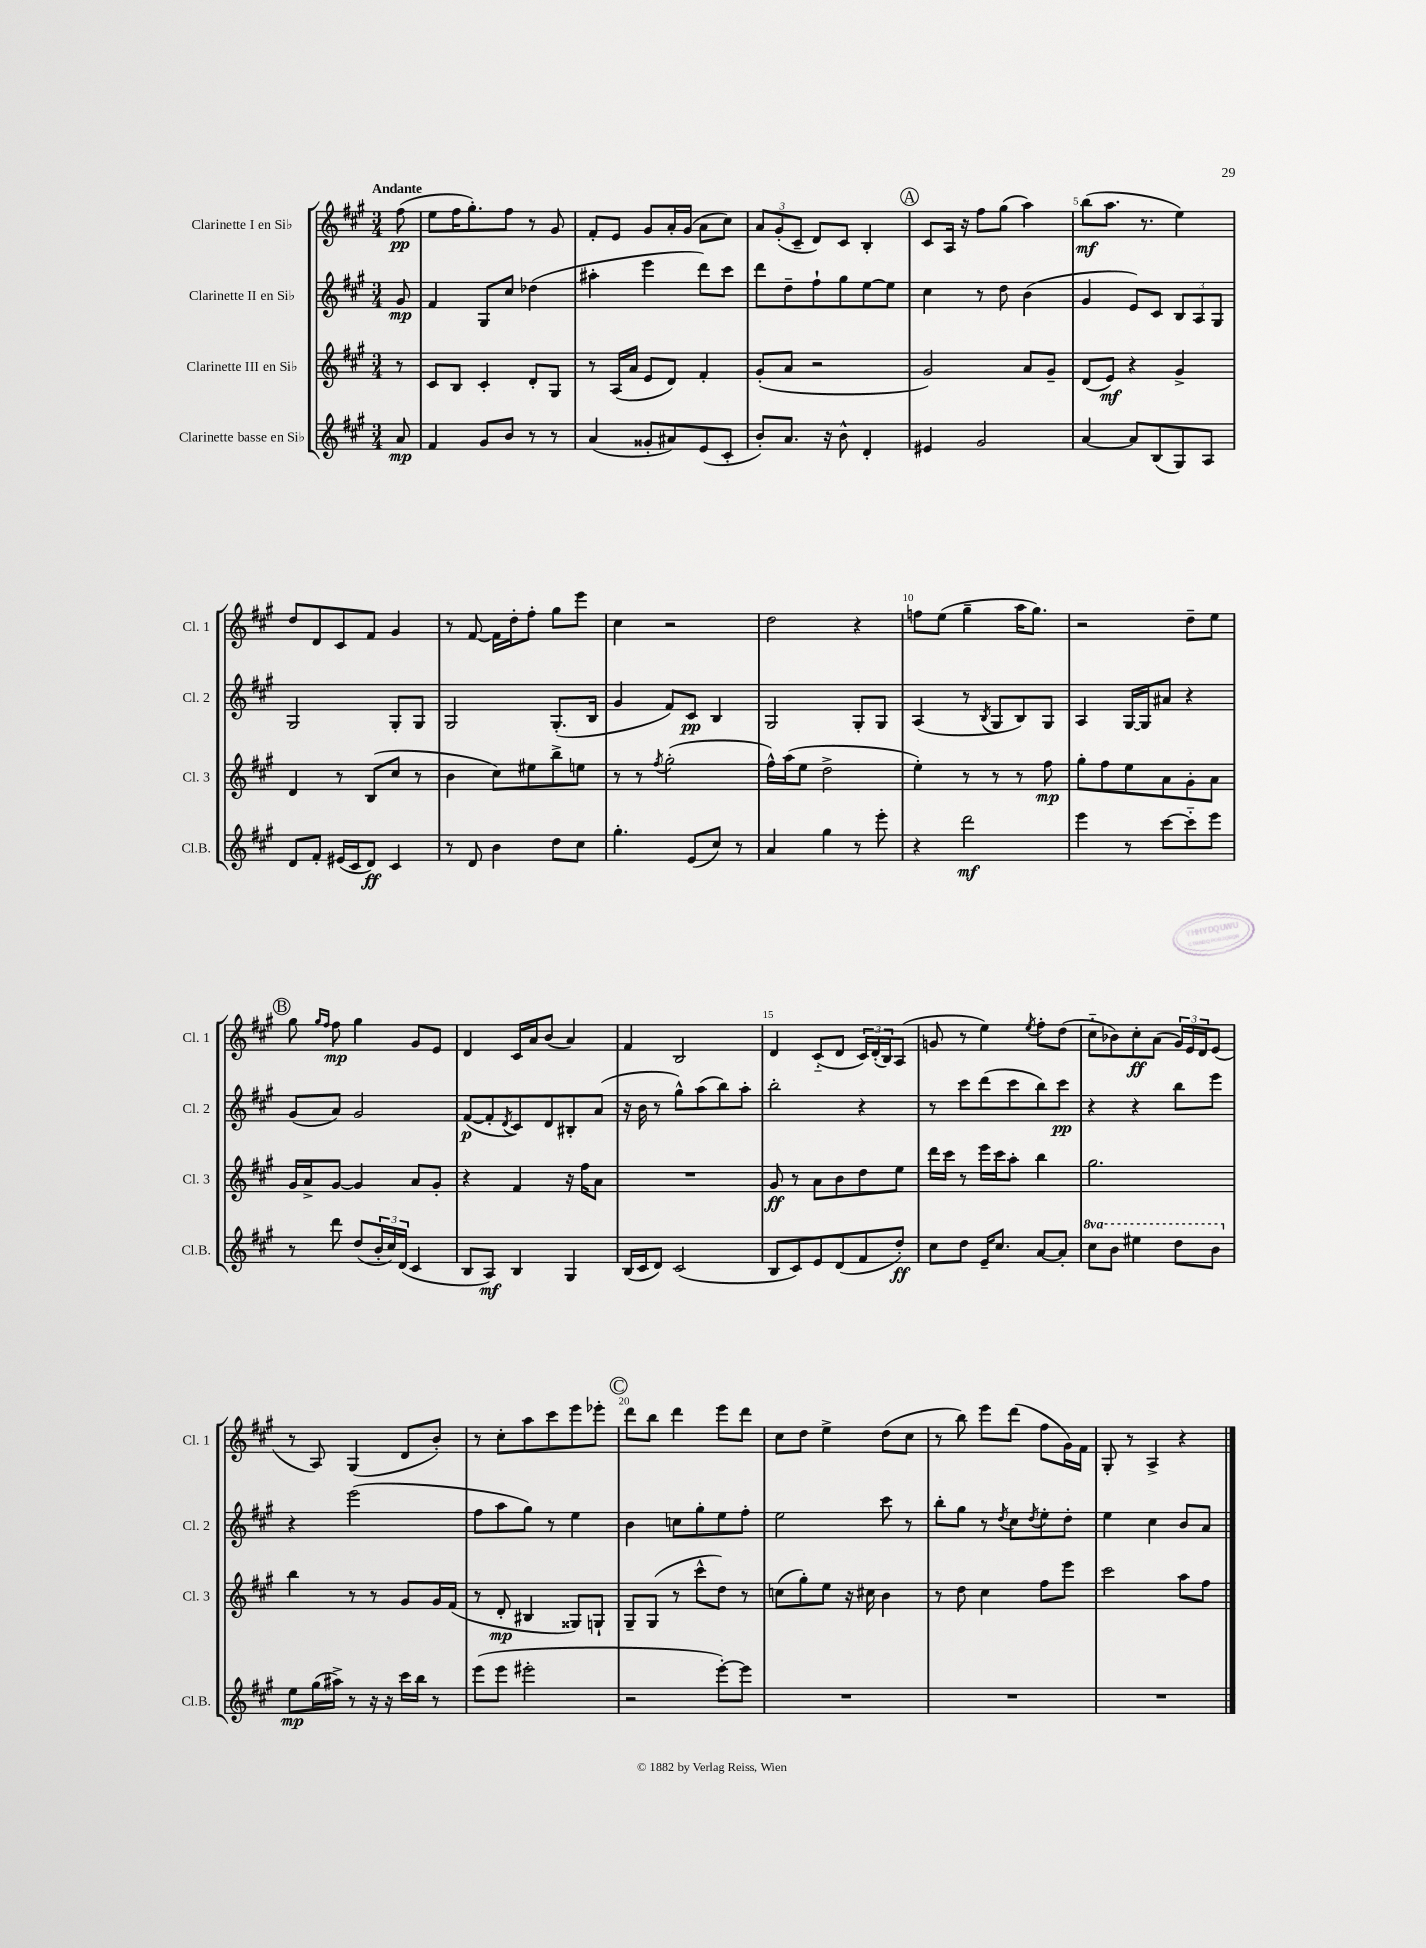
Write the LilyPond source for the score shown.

<<
\new StaffGroup <<
\new Staff = "s0" \with { instrumentName = "Clarinette I en Sib" shortInstrumentName = "Cl. 1" } {
    \clef treble \key a \major \numericTimeSignature \time 3/4 \partial 8 \tempo "Andante"
    fis''8\pp( |
    e''8 fis''16 gis''8.-.) fis''8 r8 gis'8 |
    fis'8-. e'8 gis'8 a'16-. gis'16( a'8 cis''8) |
    \tuplet 3/2 { a'8 gis'8-.( cis'8-- } d'8) cis'8 b4-. |
    \mark \markup { \circle "A" } cis'8 a16 r16 fis''8 gis''8( a''4) |
    b''8\mf( a''8. r8. e''4) |
    d''8 d'8 cis'8 fis'8 gis'4 |
    r8 fis'8~ fis'16 d''16-. fis''8-. gis''8 e'''8 |
    cis''4 r2 |
    d''2 r4 |
    f''8 e''8( gis''4-- a''16 gis''8.) |
    r2 d''8-- e''8 |
    \mark \markup { \circle "B" } gis''8 \grace { gis''16 fis''16 } fis''8\mp gis''4 gis'8 e'8 |
    d'4 cis'16 a'16 b'8( a'4) |
    fis'4 b2 |
    d'4 cis'8-_( d'8 \tuplet 3/2 { cis'16) d'16-.( b16) } a8( |
    g'8 r8 e''4) \acciaccatura { e''8 } fis''8-. d''8( |
    cis''8-_ bes'8) cis''8-.\ff a'8( \tuplet 3/2 { gis'16) e'16 d'16 } e'8( |
    r8 a8) gis4( d'8 b'8-.) |
    r8 cis''8-. a''8 cis'''8 e'''8 ees'''8-. |
    \mark \markup { \circle "C" } d'''8 b''8 d'''4 e'''8 d'''8 |
    cis''8 d''8 e''4-> d''8( cis''8 |
    r8 b''8) e'''8 d'''8( fis''8 gis'16) fis'16 |
    gis8-. r8 a4-> r4 \bar "|." |
}
\new Staff = "s1" \with { instrumentName = "Clarinette II en Sib" shortInstrumentName = "Cl. 2" } {
    \clef treble \key a \major \numericTimeSignature \time 3/4 \partial 8
    gis'8\mp |
    fis'4 gis8 cis''8 des''4( |
    ais''4-. e'''4 d'''8) cis'''8 |
    d'''8 d''8-- fis''8-! gis''8 e''8~ e''8 |
    \mark \markup { \circle "A" } cis''4 r8 d''8 b'4( |
    gis'4 e'8) cis'8 \tuplet 3/2 { b8 a8 gis8 } |
    gis2 gis8-. gis8 |
    gis2 gis8.-.( b16 |
    gis'4 fis'8) cis'8\pp b4 |
    gis2 gis8-. gis8 |
    a4( r8 \acciaccatura { b8 } gis8 b8) gis8 |
    a4 gis16~ gis16 ais'8 r4 |
    \mark \markup { \circle "B" } gis'8( a'8) gis'2 |
    fis'8~\p( fis'8-. \acciaccatura { d'8 } cis'8) d'8 bis8-. a'8( |
    r16 b'16 r8 gis''8-^) a''8( b''8) a''8-. |
    b''2-. r4 |
    r8 cis'''8 d'''8( cis'''8 b''8) cis'''8\pp |
    r4 r4 b''8 e'''8 |
    r4 e'''2( |
    fis''8 a''8 gis''8) r8 e''4 |
    \mark \markup { \circle "C" } b'4 c''8 gis''8-. e''8 fis''8-. |
    e''2 cis'''8 r8 |
    b''8-. gis''8 r8 \acciaccatura { d''8 } cis''8 \acciaccatura { d''8 } e''8-. d''8-. |
    e''4 cis''4 b'8 a'8 \bar "|." |
}
\new Staff = "s2" \with { instrumentName = "Clarinette III en Sib" shortInstrumentName = "Cl. 3" } {
    \clef treble \key a \major \numericTimeSignature \time 3/4 \partial 8
    r8 |
    cis'8 b8 cis'4-. d'8-. gis8 |
    r8 a16( a'16 e'8 d'8) fis'4-. |
    gis'8-.( a'8 r2 |
    \mark \markup { \circle "A" } gis'2) a'8 gis'8-- |
    d'8( e'8\mf) r4 gis'4-> |
    d'4 r8 b8( cis''8 r8 |
    b'4 cis''8) eis''8 b''8-> e''8 |
    r8 r8 \acciaccatura { fis''8 } gis''2-.( |
    fis''16-^) a''16( e''8 d''2-> |
    e''4-.) r8 r8 r8 fis''8\mp |
    gis''8-. fis''8 e''8 a'8 gis'8-. a'8 |
    \mark \markup { \circle "B" } gis'16 a'16-> gis'8~ gis'4 a'8 gis'8-. |
    r4 fis'4 r16 fis''16 a'8 |
    R2. |
    gis'8\ff r8 a'8 b'8 d''8 e''8 |
    d'''16 cis'''16 r8 e'''16 cis'''16 a''8-. b''4 |
    gis''2. |
    b''4 r8 r8 gis'8 gis'16 fis'16( |
    r8 d'8-.\mp bis4 gisis8) g8-! |
    \mark \markup { \circle "C" } gis8-- gis8( r8 cis'''8-^ d''8) r8 |
    c''8( gis''8-.) e''8 r16 cis''16 b'4 |
    r8 d''8 cis''4 fis''8 e'''8 |
    cis'''2 a''8 fis''8 \bar "|." |
}
\new Staff = "s3" \with { instrumentName = "Clarinette basse en Sib" shortInstrumentName = "Cl.B." } {
    \clef treble \key a \major \numericTimeSignature \time 3/4 \set Staff.ottavationMarkups = #ottavation-simple-ordinals \partial 8
    a'8\mp |
    fis'4 gis'8 b'8 r8 r8 |
    a'4( gisis'8-. ais'8) e'8( cis'8-. |
    b'8-.) a'8. r16 b'8-^ d'4-. |
    \mark \markup { \circle "A" } eis'4 gis'2 |
    a'4~ a'8 b8( gis8) a8 |
    d'8 fis'8-. eis'16( cis'16 d'8\ff) cis'4 |
    r8 d'8 b'4 d''8 cis''8 |
    gis''4.-. e'8( cis''8) r8 |
    a'4 gis''4 r8 e'''8-. |
    r4 d'''2\mf |
    e'''4 r8 cis'''8~ cis'''8-_ e'''8 |
    \mark \markup { \circle "B" } r8 d'''8 d''8( \tuplet 3/2 { b'16-. cis''16) d'16( } cis'4 |
    b8 a8\mf) b4 gis4 |
    b16( cis'16 d'8) cis'2( |
    b8 cis'8) e'8 d'8( fis'8 d''8-.\ff) |
    cis''8 d''8 e'16-- cis''8. a'8~ a'8-. |
    \ottava #1 cis'''8 b''8 eis'''4 d'''8 b''8 \ottava #0 |
    e''8\mp gis''16( ais''16->) r8 r16 r16 cis'''16 b''16 r8 |
    e'''8( e'''8 eis'''2-. |
    \mark \markup { \circle "C" } r2 e'''8~-.) e'''8 |
    R2. |
    R2. |
    R2. \bar "|." |
}
>>
>>
\layout { \context { \Score \override BarNumber.break-visibility = ##(#f #t #t) barNumberVisibility = #(every-nth-bar-number-visible 5) } }
